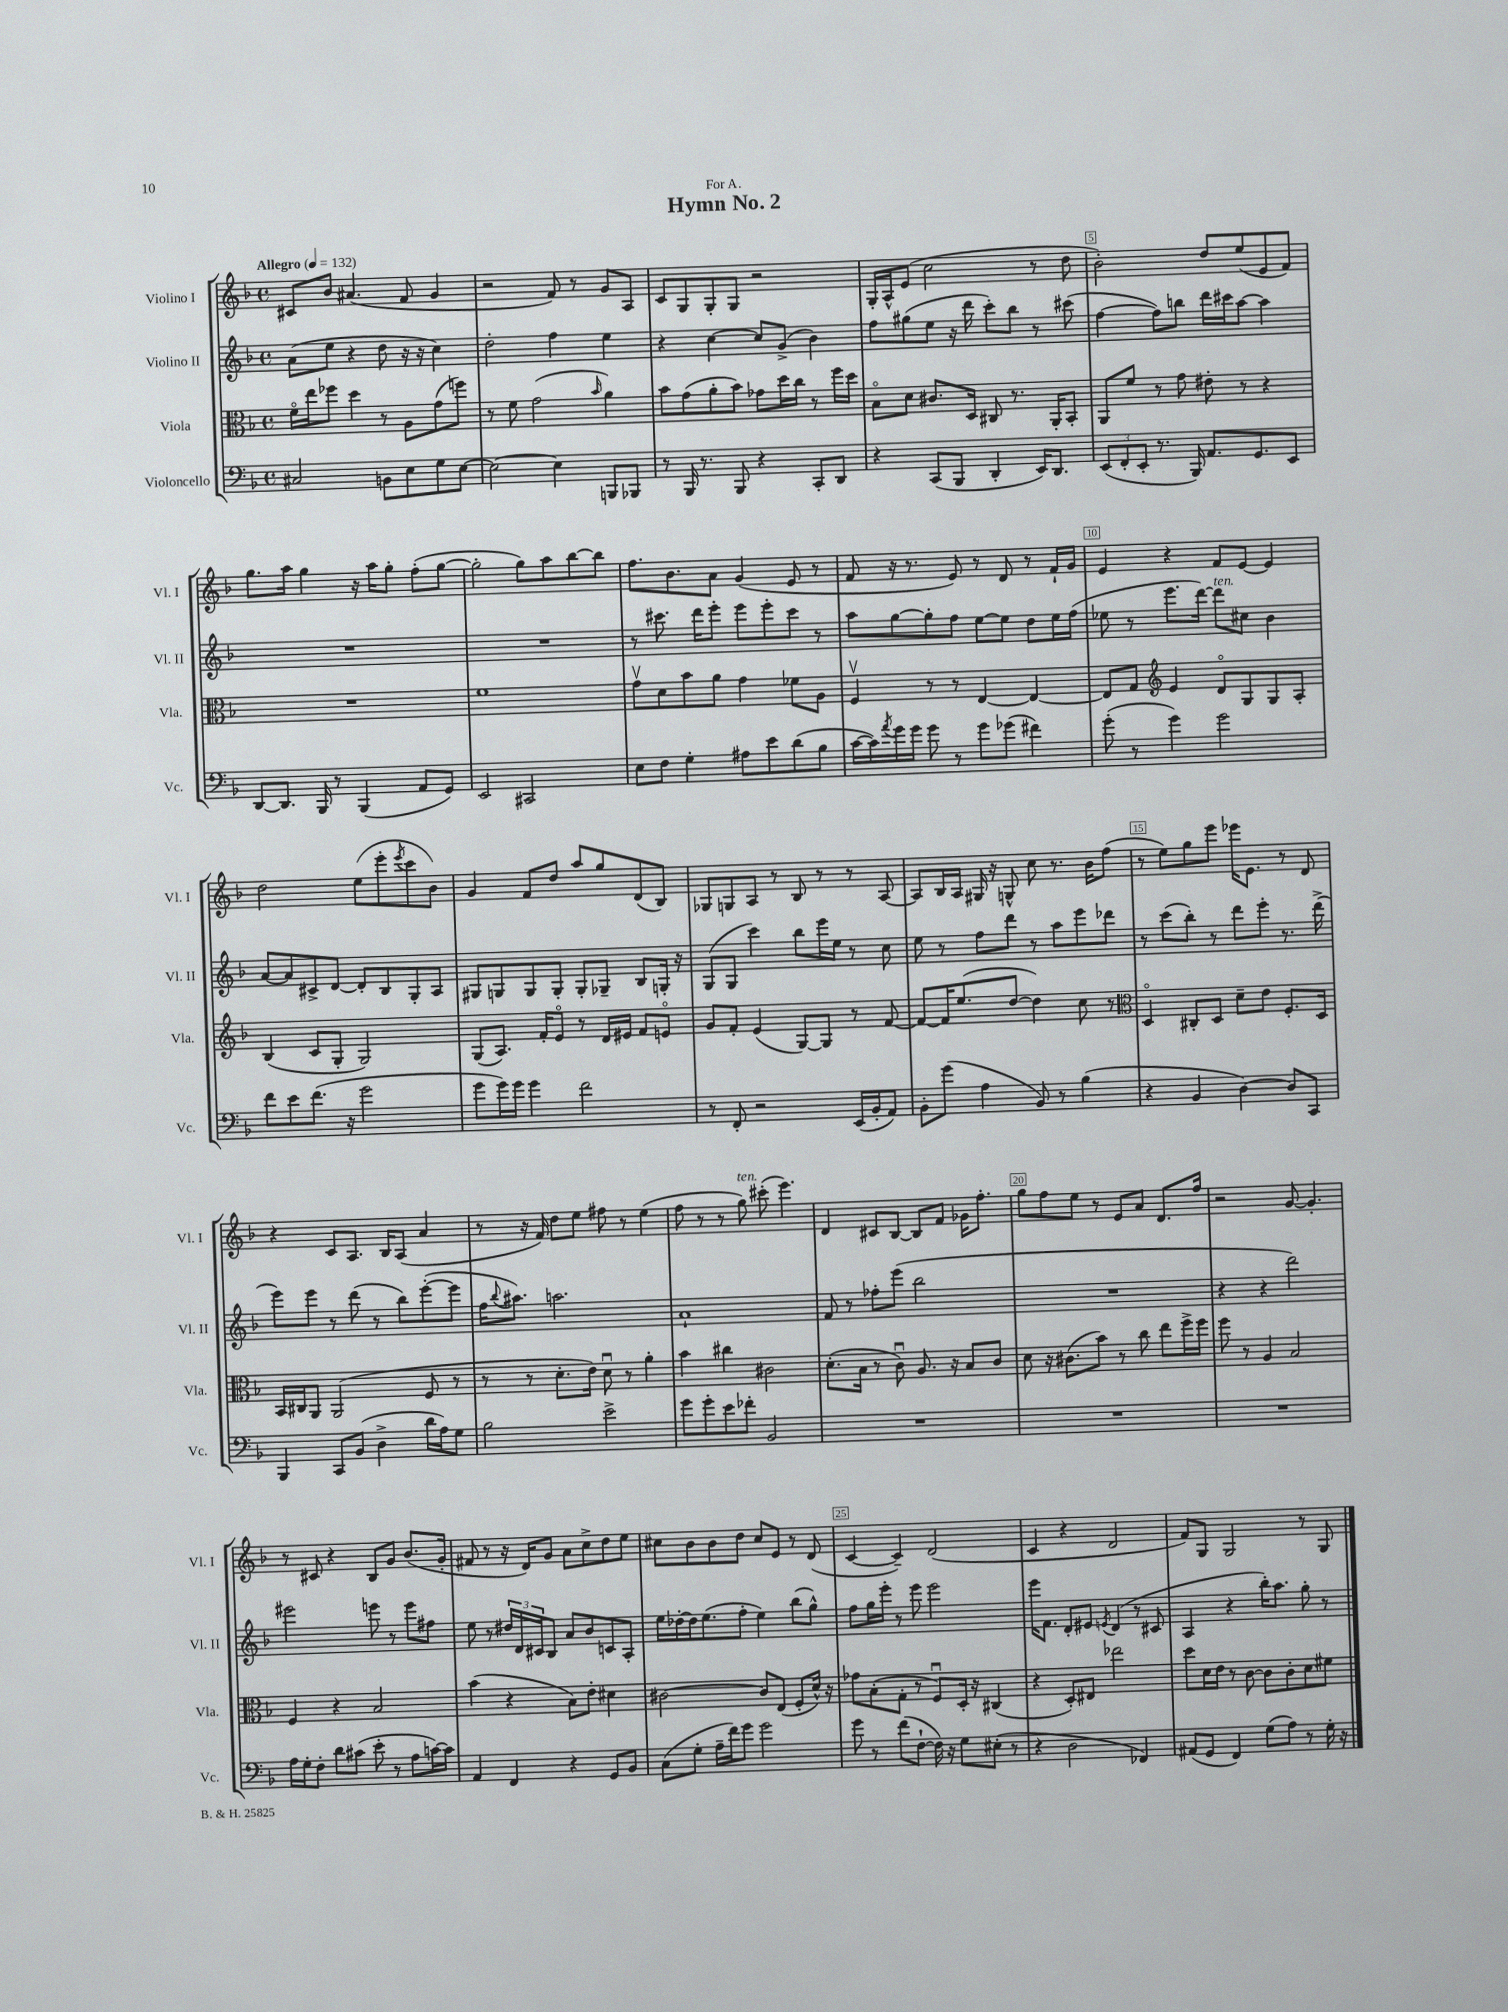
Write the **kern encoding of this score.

**kern	**kern	**kern	**kern
*part4	*part3	*part2	*part1
*staff4	*staff3	*staff2	*staff1
*I"Violoncello	*I"Viola	*I"Violino II	*I"Violino I
*I'Vc.	*I'Vla.	*I'Vl. II	*I'Vl. I
*clefF4	*clefC3	*clefG2	*clefG2
*k[b-]	*k[b-]	*k[b-]	*k[b-]
*M4/4	*M4/4	*M4/4	*M4/4
*met(c)	*met(c)	*met(c)	*met(c)
*MM132	*MM132	*MM132	*MM132
=1	=1	=1	=1
!	!	!	!LO:TX:a:B:t=Allegro
2C#X/	16f\LL	(8a\L	8c#X/L
.	16ee\J	.	.
.	8ff-X\J	8ee\J	8b-/J
.	4dd\	4r	(4.a#X/
8BBn\L	8r	8dd\	.
8E\	8A\L	16r	8f/
.	.	16r	.
8G\	(8g\	4cc\)	4g/
[8E\J	8ffn\J)	.	.
=2	=2	=2	=2
2E\_	8r	2dd'\	2r
.	8f\	.	.
.	(2g\	.	.
4E\]	.	4ff\	8f/)
.	.	.	8r
.	16qqb-/	.	.
8BBBn/L	4a\)	4ee\	8g/L
8BBB-X/J	.	.	8A/J
=3	=3	=3	=3
8r	8b-\L	4r	8c/L
16BBB-/	(8g\	.	8G/
8.r	.	.	.
.	8a'\	[4cc\	8G'/
8BBB-/	8b-\J)	.	8G/J
4r	8g-X\L	8cc/L]	2r
.	16dd\L	(8g^/J	.
.	16cc\JJ	.	.
8CC'/L	8r	4b-\)	.
8DD/J	16ff\LL	.	.
.	16dd\JJ	.	.
=4	=4	=4	=4
4r	8B-\L	8ff\L	16G'/LL
.	.	.	16A^^/J
.	8d\J	(8gg#X\	(8e/J
(8CC/L	8.c#X/L	8ee\J	2cc\
8BBB-/J	.	16r	.
.	16D/Jk	16ddd\	.
4DD'/	8C#X/	8ccc'\L)	.
.	8.r	8bb-\J	.
16EE/KL)	.	8r	8r
8.DD/J	16AA'/KL	.	.
.	8BB-'/J	(8ccc#X\	8dd\
=5	=5	=5	=5
(12EE/L	8AA/L	[4ff\	2b-'\)
12FF'/	.	.	.
.	8f/J	.	.
12EE'/J	.	.	.
8.r	8r	8ff\L])	.
.	8g\	8bbn\J	.
16BBB-/)	.	.	.
8.AA/L	8e#X'\	16ddd\LL	8dd/L
.	.	16ccc#X\J	.
.	8r	[8aa\J	(8ee/
8.GG/	.	.	.
.	4r	4aa\]	8e/
8EE/J	.	.	8f/J)
!!LO:LB:g=z
=6	=6	=6	=6
[8DD/L	1r	1r	8.gg\L
8.DD/J]	.	.	.
.	.	.	16aa\Jk
.	.	.	4gg\
16BBB-/	.	.	.
8r	.	.	.
(4BBB-/	.	.	16r
.	.	.	16aa\KL
.	.	.	8gg'\J
8AA/L	.	.	(8ff'\L
8GG/J)	.	.	[8gg\J
=7	=7	=7	=7
2EE/	1f	1r	2gg'\]
2CC#X/	.	.	8gg\L)
.	.	.	8aa\
.	.	.	[8bb-\
.	.	.	8bb-\J]
=8	=8	=8	=8
8E\L	8gv\L	8r	8.ff\L
8F\J	8d\	8.ccc#X\	.
.	.	.	8.b-\
4G'\	8b-\	.	.
.	.	16ddd\KL	.
.	8a\J	8eee'\J	8a\J
8A#X\L	4g\	8eee\L	(4g/
8e\	.	8eee'\	.
(8d\	8f-X\L	8ccc#\J	8e/
8B-\J	8A\J	8r	8r
=9	=9	=9	=9
[16c\LL	4Fv/	8aa\L	8f/
16c\])	.	.	.
8qa/	.	.	.
16g\	.	[8gg\	16r
16g\JJ	.	.	8.r
8g\	8r	8gg'\]	.
8r	8r	8ff\J	8e/)
8g\L	[4E/	[8ee\L	8r
(8g-X\J	.	8ee\J]	8d/
4f#X\)	4E/_	8dd\L	8r
.	.	16ee\L	16f`/LL
.	.	(16ff\JJ	16g/JJ
=10	=10	=10	=10
(8g'\	8E/L]	8ee-X\	4e/
8r	8G/J	8r	.
*	*clefG2	*	*
4g\)	4e/	8.eee\L	4r
.	.	[16ddd\Jk)	.
!	!	!LO:TX:a:i:t=ten.	!
2g\	8d/L	8ddd\L]	8f/L
.	8G/	8cc#X\J	[8e/J
.	8G/	4b-\	4e/]
.	8A'/J	.	.
!!LO:LB:g=z
=11	=11	=11	=11
8f\L	(4B-/	[8a/L	2dd\
8e\	.	8a/]	.
(8.f\J	8c/L	8c#X^/	.
.	8G'/J	[8d/J	.
16r	.	.	.
2g\	2G/)	8d'/L]	(8ee\L
.	.	8B-/	8eee'\
.	.	.	8qeee/
.	.	8G'/	8ccc\
.	.	8A/J	8b-\J)
=12	=12	=12	=12
8g\L	(8G/L	8G#X/L	4g/
16g\L)	8.A/J)	8Gn/	.
16g\JJ	.	.	.
4g\	.	8G/	8f/L
.	16f'/KL	.	.
.	8e/J	8G'/J	8dd/J
2f\	8r	8G'/L	8aa/L
.	16d/LL	8G-X~/J	8gg/
.	16e#X/JJ	.	.
.	8f/L	8B-/L	(8d/
.	8en/J	16Gn'/Jk	8B-/J)
.	.	16r	.
=13	=13	=13	=13
8r	8g/L	(8G/L	8G-X/L
8FF'/	8f'/J	8G/J	8Gn/
2r	(4e/	4ccc\)	8A/J
.	.	.	8r
.	[8G/L)	8bb-\L	8B-/
.	8G/J]	16eee\L	8r
.	.	16ee\JJ	.
(16EE/LL	8r	8r	8r
16BB-'/J	.	.	.
8AA/J)	[8f/	8cc\	[8A/
=14	=14	=14	=14
8BB-'\L	8f/L_	8ee\	8A/L]
(8g\J	16f/K]	8r	16B-/L
.	(8.ee/	.	16A/JJ
4A\	.	8ff\L	16G#X/
.	.	.	16r
.	[8dd/J	8ddd\J	8Gn^^/
8BB-/)	4dd\])	8r	8cc\
8r	.	8aa\L	8.r
(4B-\	8cc\	8eee\	.
.	.	.	16b-\KL
.	8r	8ddd-X\J	(8ff\J
=15	=15	=15	=15
*	*clefC3	*	*
4r	4D/	8r	8r
.	.	(8ccc\L	8ee\L)
4BB-/	8C#X'/L	8bb-'\J)	8gg\
.	8D/J	8r	8eee\J
[4D\)	8d~\L	8ddd\L	16eee-X\KL
.	.	.	8.e\J
.	8e\J	8eee'\J	.
8D/L]	8.F'/L	8.r	8r
8CC/J	.	.	8d/
.	16D/Jk	(16ddd^\	.
!!LO:LB:g=z
=16	=16	=16	=16
4BBB-/	16BB-/LL	8eee\L)	4r
.	16C#X/J	.	.
.	8AA/J	8eee\J	.
8CC/L	(2AA/	8r	8c/L
(8BB-/J	.	(8ddd\	8.A/J
4D^\	.	8r	.
.	.	.	16B-/KL
.	.	8bb-\L)	(8A/J
16d\LL	8F/	([8eee'\	4a/
16A\J)	.	.	.
8G\J	8r	8eee\J]	.
=17	=17	=17	=17
2B-\	8r	16ff\KL	8r
.	.	8qqbb-/	.
.	.	8.aa#X\J)	.
.	8r	.	16r
.	.	.	16f/)
.	8.d'\L	2.aan\	8dd\L
.	.	.	8ee\J
.	16e\Jk)	.	.
2e^\	8du\	.	8ff#X\
.	8r	.	8r
.	4a'\	.	(4ee\
=18	=18	=18	=18
8g\L	4b-\	1a`	8ff\
8g'\	.	.	8r
8e\	4cc#X\	.	8r
!	!	!	!LO:TX:a:i:t=ten.
8f-X'\J	.	.	8gg\)
2BB-/	2c#X\	.	(8ccc#X'\
.	.	.	4.eee\)
=19	=19	=19	=19
1r	(8.d'\L	8f/	4d/
.	.	8r	.
.	16B-\Jk	.	.
.	8r	8ff-X'\L	8c#X/L
.	8cu\)	(8eee\J	[8B-/J
.	8.A/	2bb-\	8B-/L]
.	.	.	8f/J
.	16r	.	.
.	8B-/L	.	16g-X\KL
.	.	.	8.ff'\J
.	8c/J	.	.
=20	=20	=20	=20
1r	8d\	1r	8gg\L
.	16r	.	8ff\
.	(8.c#X\L	.	.
.	.	.	8ee\J
.	8b-\J)	.	8r
.	8r	.	8e/L
.	8cc\	.	8a/J
.	8ee\L	.	8.d/L
.	16ff^\L	.	.
.	16ff\JJ	.	16ff/Jk
=21	=21	=21	=21
1r	8ff\	4r	2r
.	8r	.	.
.	4A/	4r	.
.	2B-/	2ddd\)	[8g/
.	.	.	4.g'/]
!!LO:LB:g=z
=22	=22	=22	=22
16A\LL	4F/	2eee#X\	8r
16G'\J	.	.	.
8F'\J	.	.	8c#X/
8d\L	4r	.	4r
(8c#X\J	.	.	.
8e'\	2B-/	8eeen\	8B-/L
8r	.	8r	8g/J
8A\L	.	8eee\L	(8.b-/L
[16cn\L)	.	8ff#X\J	.
16c\JJ]	.	.	16g'/Jk
=23	=23	=23	=23
4AA/	(4b-\	8ee\	8f#X/
.	.	8r	8r
4FF/	4r	24dd#X/LL	16r
.	.	24d/	.
.	.	.	16d/KL)
.	.	24c#X/J	.
.	.	8B-/J	8g/J
4r	8B-\L)	8a/L	8a\L
.	8e'\J	8b-/	8cc^\
8GG/L	4d#X\	8cn/	8dd\
8BB-/J	.	8A'/J	8ee\J
=24	=24	=24	=24
(8C\L	[2c#X\	16ee\LL	8cc#X\L
.	.	[16dd-X'\	.
8G'\J	.	16dd-\J]	8b-\
.	.	(8.ee\	.
16A~\LL	.	.	8b-\
16f\J)	.	.	.
8g\J	.	8ff'\J	8dd\J
2g\	8c#/L]	4ee\)	8cc#/L
.	(8E/J	.	8e/J
.	8F'/L	(8bb-\L	8r
.	16d^^/Jk)	8gg^^\J)	(8d/
.	16r	.	.
=25	=25	=25	=25
8g\	8g-X\L	8ff\L	[4c/
8r	(8B-'\	16gg\L	.
.	.	16eee'\JJ	.
(8f\L	8G'\J	8r	4c~/])
[8F`\J	8r	8eee\	.
16F\])	8Fu/L)	2eee\	(2d/
16r	.	.	.
8G\L	16D'/Jk	.	.
.	16r	.	.
(8E#X'\J	(4C#X/	.	.
8r	.	.	.
=26	=26	=26	=26
4r	4r	16eee\KL	4c/
.	.	8.f\J	.
2D\	8D'/L)	8d'/L	4r
.	8E#X/J	8e#X/J	.
.	.	8qen/	.
.	2ee-X\	(4d/	2d/
4FF-X/)	.	8r	.
.	.	8c#X/	.
=27	=27	=27	=27
(8AA#X/L	8dd\L	4A/	8f/L)
8GG/J	16d\L	.	8G/J
.	16e\JJ	.	.
4FF/)	8r	4r	2G/
.	[8c\	.	.
(8G\L	8c\L]	16bb-'\KL)	.
.	.	8.aa\J	.
8A\J)	8c'\	.	.
8r	8d\	8gg'\	8r
16G'\	8f#X\J	8r	8G/
16r	.	.	.
==	==	==	==
*-	*-	*-	*-
